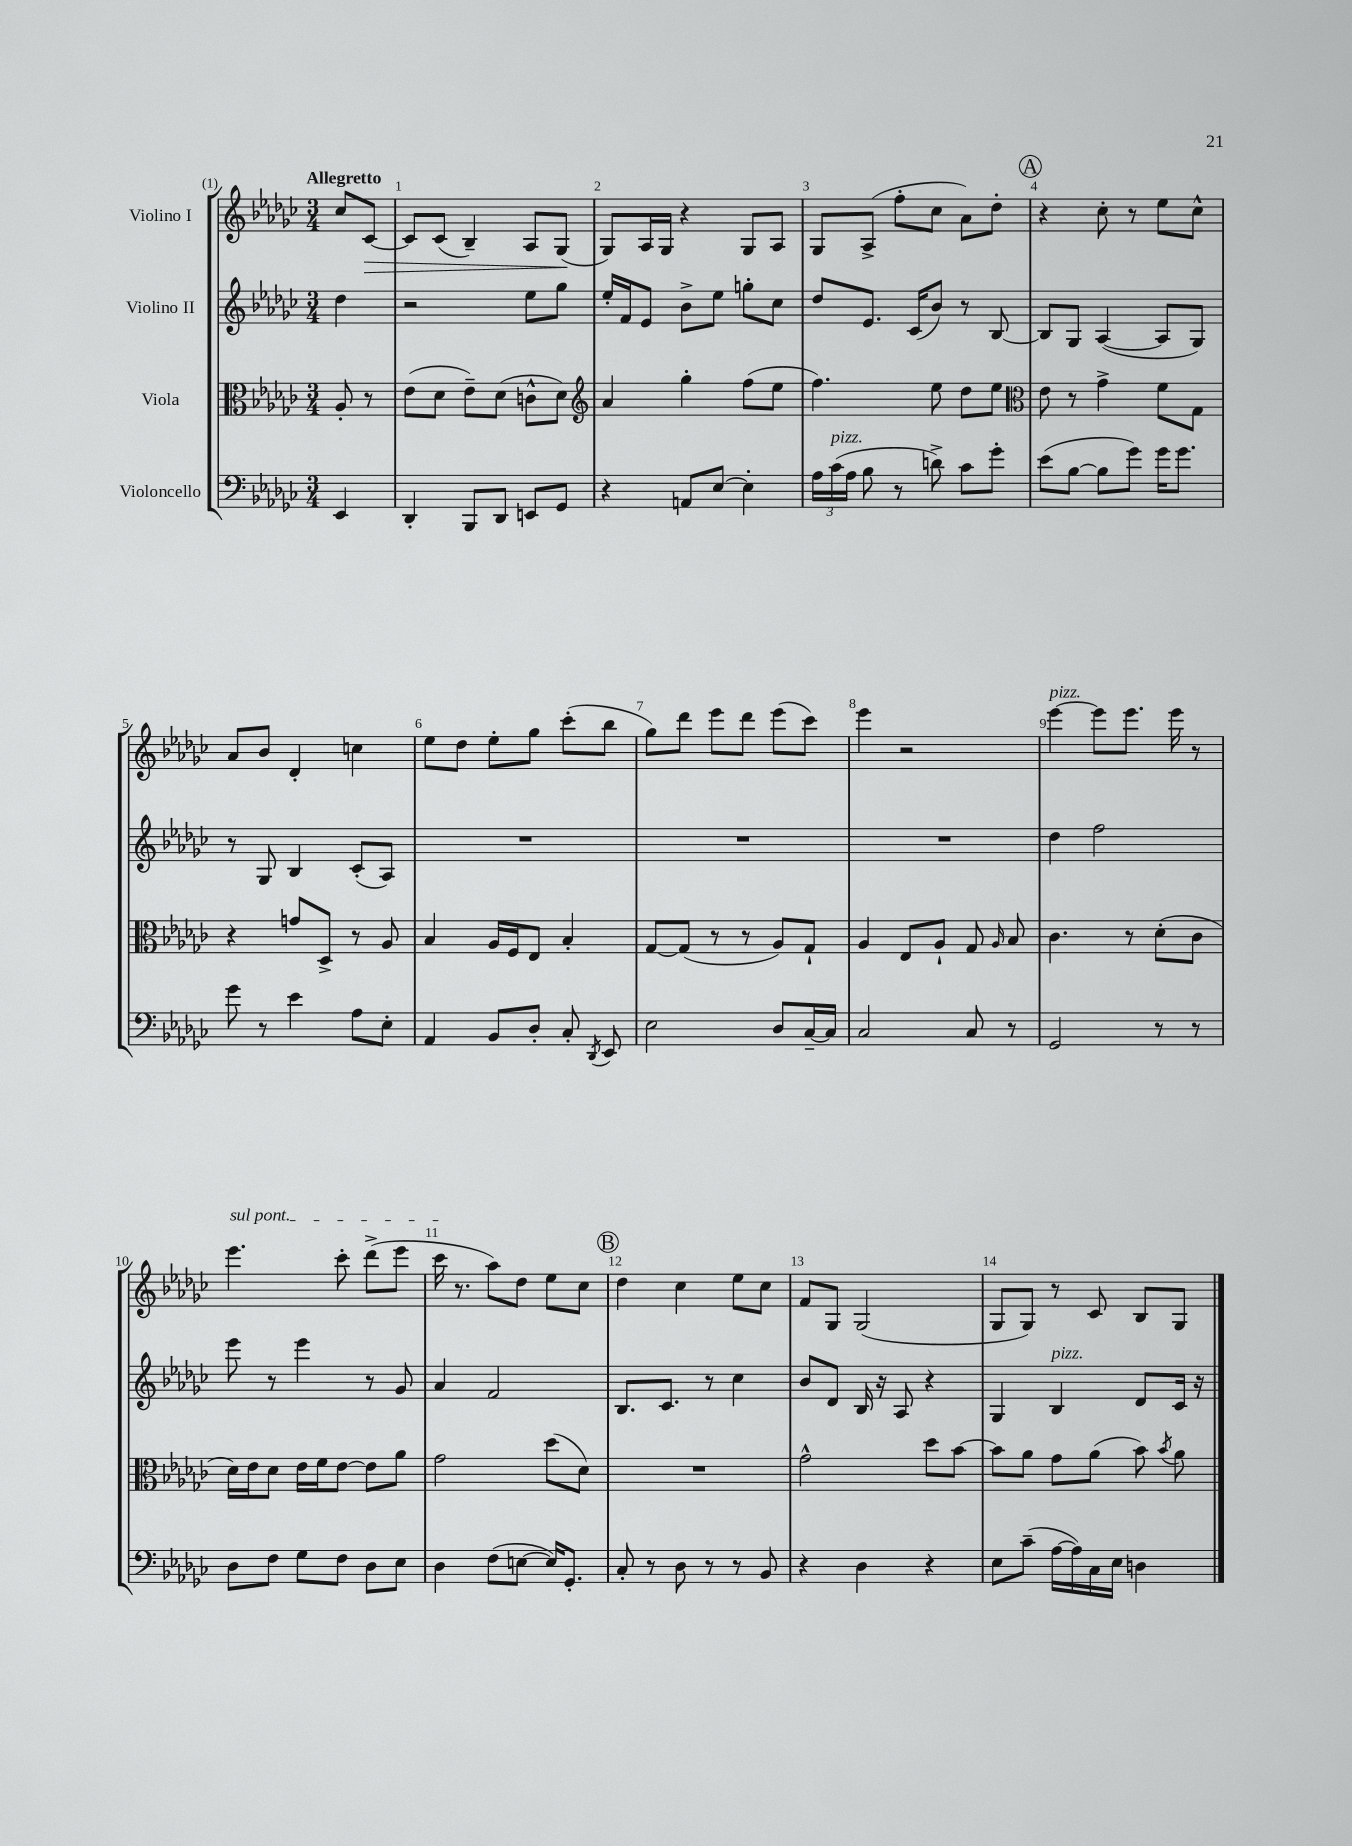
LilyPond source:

<<
\new StaffGroup <<
\new Staff = "s0" \with { instrumentName = "Violino I" } {
    \clef treble \key ges \major \numericTimeSignature \time 3/4 \partial 4 \tempo "Allegretto"
    \autoBeamOff ces''8[ ces'8]~\> |
    ces'8[ ces'8]( bes4--) aes8[ ges8]\!( |
    ges8[) aes16 ges16] r4 ges8[ aes8] |
    ges8[ aes8]->( f''8[-. ces''8] aes'8[) des''8]-. |
    \mark \markup { \circle "A" } r4 ces''8-. r8 ees''8[ ces''8]-^ |
    aes'8[ bes'8] des'4-. c''4 |
    ees''8[ des''8] ees''8[-. ges''8] ces'''8[-.( bes''8] |
    ges''8[) des'''8] ees'''8[ des'''8] ees'''8[( ces'''8]) |
    ees'''4 r2 |
    ees'''4~^\markup { \italic "pizz." } ees'''8[ ees'''8.] ees'''16 r8 |
    \once \override TextSpanner.bound-details.left.text = \markup { \italic "sul pont." } ees'''4.\startTextSpan ces'''8-. des'''8[->( ees'''8] |
    ces'''16\stopTextSpan r8. aes''8[) des''8] ees''8[ ces''8] |
    \mark \markup { \circle "B" } des''4 ces''4 ees''8[ ces''8] |
    f'8[ ges8] ges2( |
    ges8[ ges8]) r8 ces'8 bes8[ ges8] \bar "|." |
}
\new Staff = "s1" \with { instrumentName = "Violino II" } {
    \clef treble \key ges \major \numericTimeSignature \time 3/4 \partial 4
    \autoBeamOff des''4 |
    r2 ees''8[ ges''8] |
    ees''16[-. f'16 ees'8] bes'8[-> ees''8] g''8[-. ces''8] |
    des''8[ ees'8.] ces'16[( bes'8]) r8 bes8~ |
    \mark \markup { \circle "A" } bes8[ ges8] aes4~( aes8[ ges8]) |
    r8 ges8 bes4 ces'8[-.( aes8]) |
    R2. |
    R2. |
    R2. |
    des''4 f''2 |
    ees'''8 r8 ees'''4 r8 ges'8 |
    aes'4 f'2 |
    \mark \markup { \circle "B" } bes8.[ ces'8.] r8 ces''4 |
    bes'8[ des'8] bes16 r16 aes8 r4 |
    ges4 bes4^\markup { \italic "pizz." } des'8[ ces'16] r16 \bar "|." |
}
\new Staff = "s2" \with { instrumentName = "Viola" } {
    \clef alto \key ges \major \numericTimeSignature \time 3/4 \partial 4
    \autoBeamOff aes8-. r8 |
    ees'8[( des'8] ees'8[--) des'8]( c'8[-^ des'8]) |
    \clef treble aes'4 ges''4-. f''8[( ees''8] |
    f''4.) ees''8 des''8[ ees''8] |
    \mark \markup { \circle "A" } \clef alto ees'8 r8 ges'4-> f'8[ ges8] |
    r4 g'8[ des8]-> r8 aes8 |
    bes4 aes16[ f16 ees8] bes4-. |
    ges8[~ ges8]( r8 r8 aes8[) ges8]-! |
    aes4 ees8[ aes8]-! ges8 \grace { aes16 } bes8 |
    ces'4. r8 des'8[-.( ces'8] |
    des'16[) ees'16 des'8] ees'16[ f'16 ees'8]~ ees'8[ aes'8] |
    ges'2 des''8[( des'8]) |
    \mark \markup { \circle "B" } R2. |
    ges'2-^ des''8[ bes'8]~ |
    bes'8[ aes'8] ges'8[ aes'8]( bes'8) \acciaccatura { bes'8 } aes'8 \bar "|." |
}
\new Staff = "s3" \with { instrumentName = "Violoncello" } {
    \clef bass \key ges \major \numericTimeSignature \time 3/4 \partial 4
    \autoBeamOff ees,4 |
    des,4-. bes,,8[ des,8] e,8[ ges,8] |
    r4 a,8[ ees8]~ ees4-. |
    \tuplet 3/2 { aes16[ ces'16^\markup { \italic "pizz." }( aes16] } bes8 r8 d'8->) ces'8[ ges'8]-. |
    \mark \markup { \circle "A" } ees'8[( bes8]~ bes8[ ges'8]) ges'16[ ges'8.] |
    ges'8 r8 ees'4 aes8[ ees8]-. |
    aes,4 bes,8[ des8]-. ces8-. \acciaccatura { des,8 } ees,8 |
    ees2 des8[ ces16~-- ces16] |
    ces2 ces8 r8 |
    ges,2 r8 r8 |
    des8[ f8] ges8[ f8] des8[ ees8] |
    des4 f8[( e8]~ e16[) ges,8.]-. |
    \mark \markup { \circle "B" } ces8-. r8 des8 r8 r8 bes,8 |
    r4 des4 r4 |
    ees8[ ces'8]--( aes16[~ aes16) ces16 ees16] d4 \bar "|." |
}
>>
>>
\layout { \context { \Score \override BarNumber.break-visibility = ##(#f #t #t) barNumberVisibility = #all-bar-numbers-visible } }
